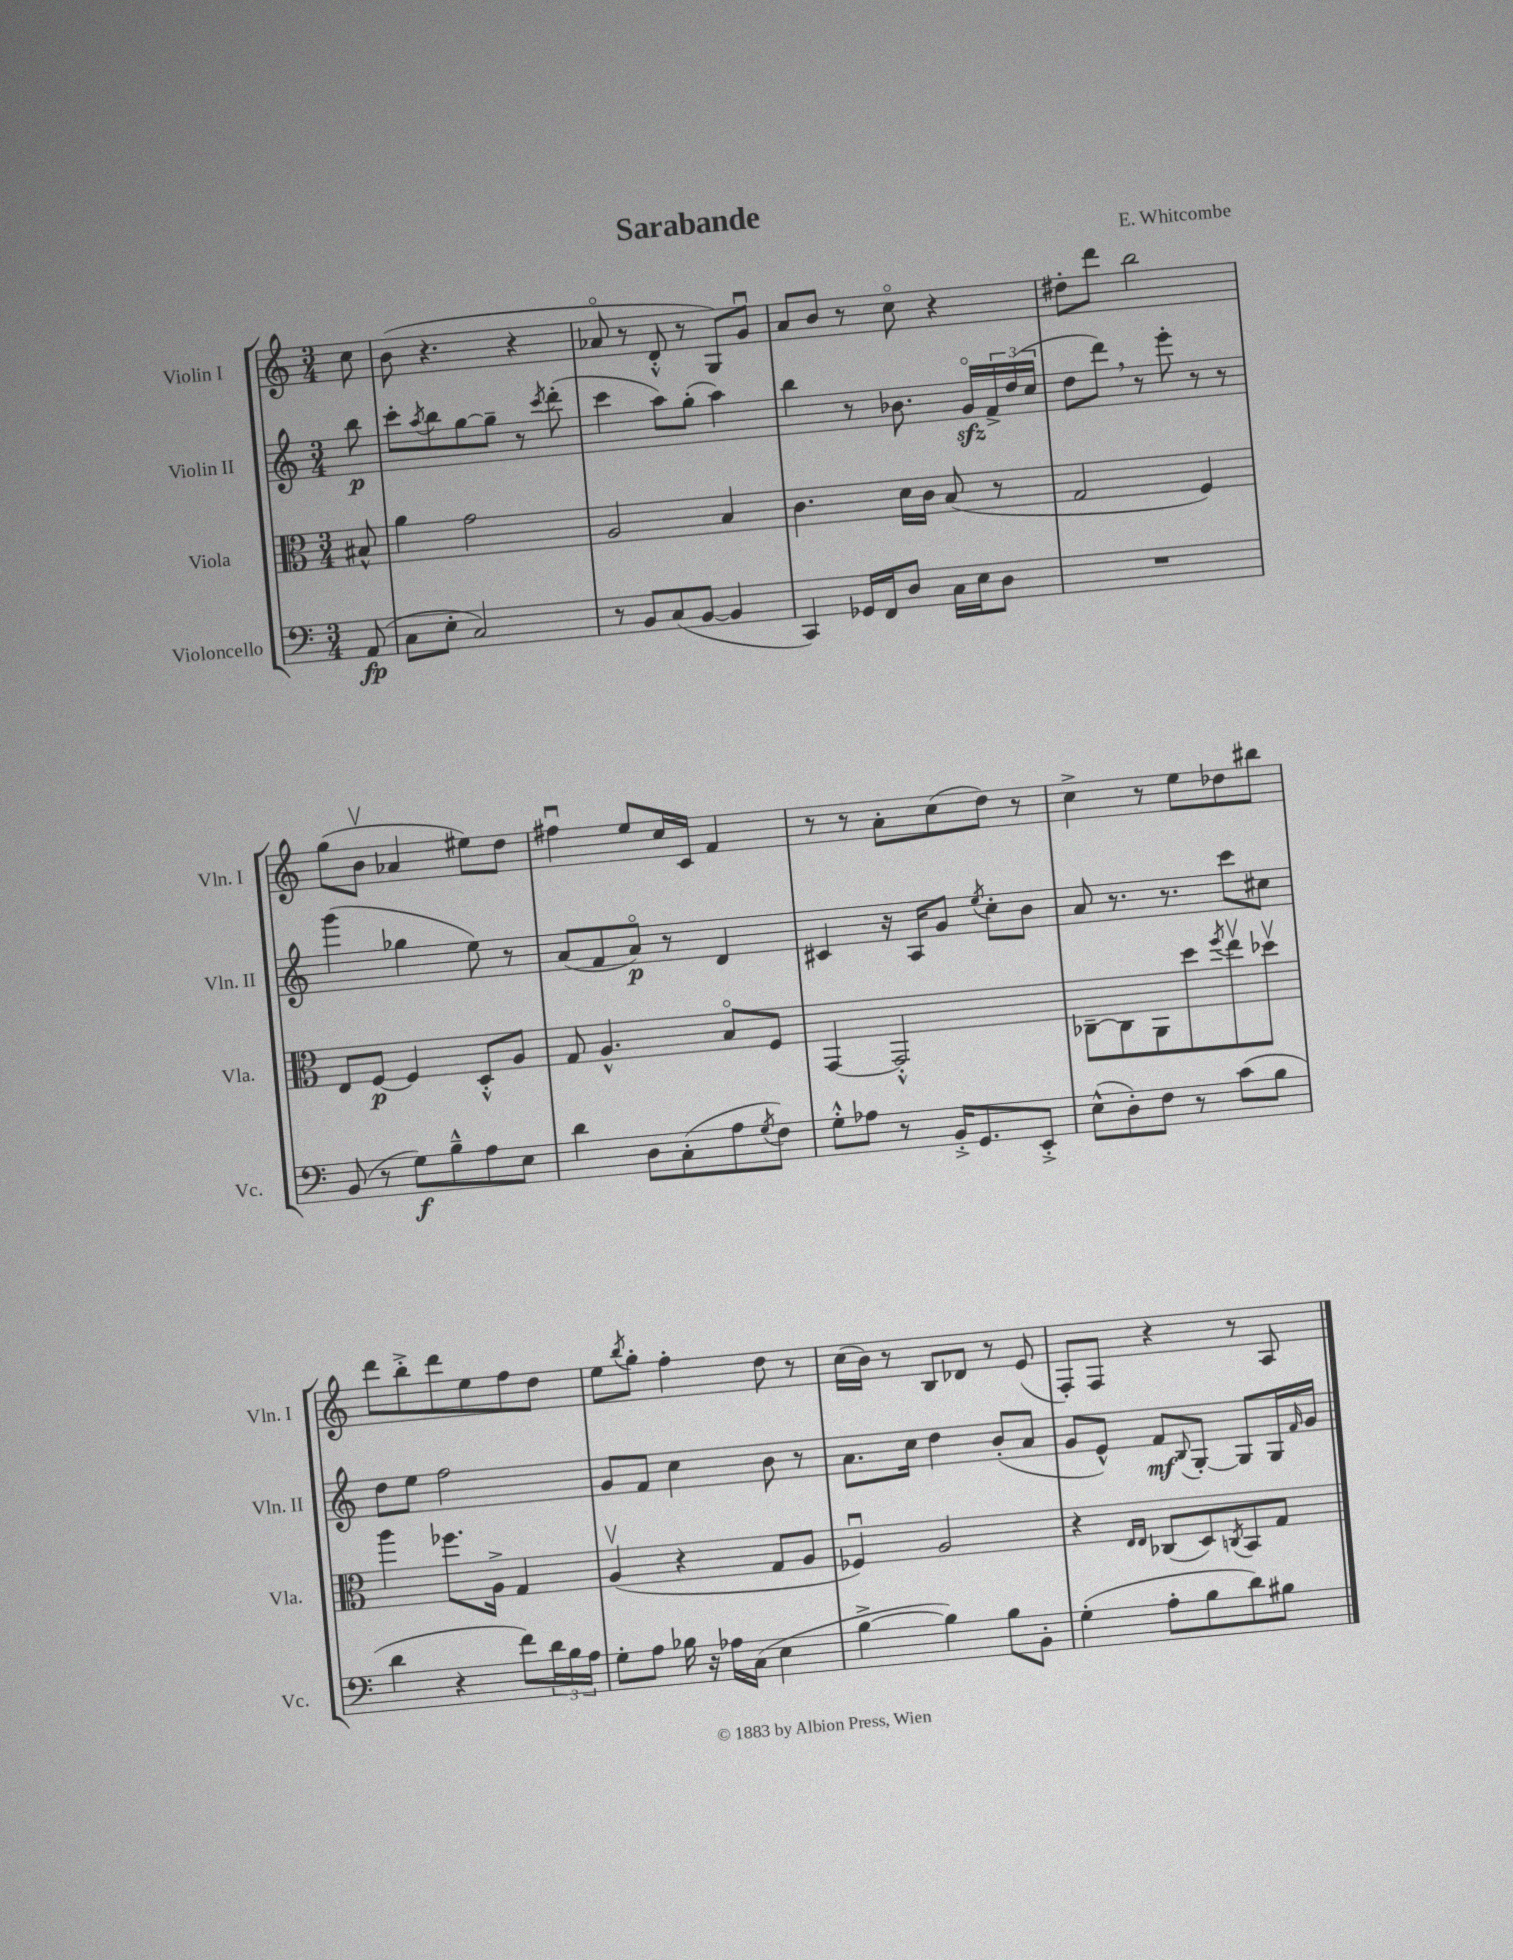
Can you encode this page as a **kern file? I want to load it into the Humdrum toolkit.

**kern	**kern	**kern	**kern
*staff4	*staff3	*staff2	*staff1
*clefF4	*clefC3	*clefG2	*clefG2
*k[]	*k[]	*k[]	*k[]
*M3/4	*M3/4	*M3/4	*M3/4
(8AA	8B#^^	8bb	8cc
=	=	=	=
8C	4a	8ccc'	(8b
.	.	8qaa	.
8E'	.	8bb	4.r
2C)	2g	[8gg	.
.	.	8gg~]	.
.	.	8r	4r
.	.	8qccc	.
.	.	(8ddd'	.
=	=	=	=
8r	2A	4ccc	8a-o
8BB	.	.	8r
(8C	.	8aa)	8d'^^
[8BB	.	(8gg'	8r
4BB]	4B	4aa)	8G)
.	.	.	8gu
=	=	=	=
4CC)	4.c	4bb	8a
.	.	.	8b
16GG-	.	8r	8r
16FF	.	.	.
8D	16d	8.b-	8cco
.	16c	.	.
16C	(8B	.	4r
16E	.	16go	.
8D	8r	24f^	.
.	.	(24dd	.
.	.	24cc	.
=	=	=	=
2.r	2G	8dd	8dd#'
.	.	8ddd)	8ddd
.	.	8r	2bb
.	.	8eee'	.
.	4F)	8r	.
.	.	8r	.
=	=	=	=
(8BB	8E	(4ggg	(8gg
8r	[8F	.	8bv
8G)	4F]	4gg-	4a-
8B~^^	.	.	.
8A	8D'^^	8ee)	8ee#)
8E	8A	8r	8dd
=	=	=	=
4d	8G	(8a	4ff#u
.	4.A^^	8f	.
8D	.	8ao)	8ee
(8C'	.	8r	16cc
.	.	.	16c
8A	8Bo	4d	4f
8qG	.	.	.
8F)	8F	.	.
=	=	=	=
8G'^^	[4GG	4c#	8r
8A-	.	.	8r
8r	2GG'^^]	16r	8a'
.	.	16A	.
16BB'^	.	8g	(8cc
8.GG	.	.	.
.	.	8qee	.
.	.	8cc'	8dd)
8EE'^	.	8b	8r
=	=	=	=
(8E^^	[8C-~	8a	4cc^
8D')	8C-]	8.r	.
8F	8AA	.	8r
.	.	8.r	.
8r	8dd	.	8ee
.	8qff	.	.
(8c	8eev	8ccc	8dd-
8B	8dd-v	8cc#	8bb#
=	=	=	=
4d	4aa	8dd	8ddd
.	.	8ee	8bb'^
4r	8.ff-	2ff	8ddd
.	.	.	8ee
.	16A^	.	.
8f)	4G	.	8ff
24d	.	.	8dd
24B	.	.	.
24A	.	.	.
=	=	=	=
8G'	(4Av	8g	8ee
.	.	.	8qbb
8A	.	8f	8gg'
16B-	4r	4cc	4ff'
16r	.	.	.
16A-	.	.	.
(16C	.	.	.
4E	8G	8b	8dd
.	8A	8r	8r
=	=	=	=
[4B^	4F-u)	8.a	(16cc
.	.	.	16b)
.	.	.	8r
.	.	16cc	.
4B])	2A	4dd	8B
.	.	.	8d-
8B	.	(8b'	8r
8BB'	.	8a	(8e
=	=	=	=
(4G'	4r	8g	8F')
.	.	8e^^)	8F
.	16qqE	.	.
.	16qqE	.	.
8A'	(8C-	8f	4r
.	.	8qqB	.
8B	8D)	[8G'	.
.	8qC	.	.
8d)	8BB	8G]	8r
8B#	8G	16G	8A
.	.	16qqf	.
.	.	16g	.
==	==	==	==
*-	*-	*-	*-
